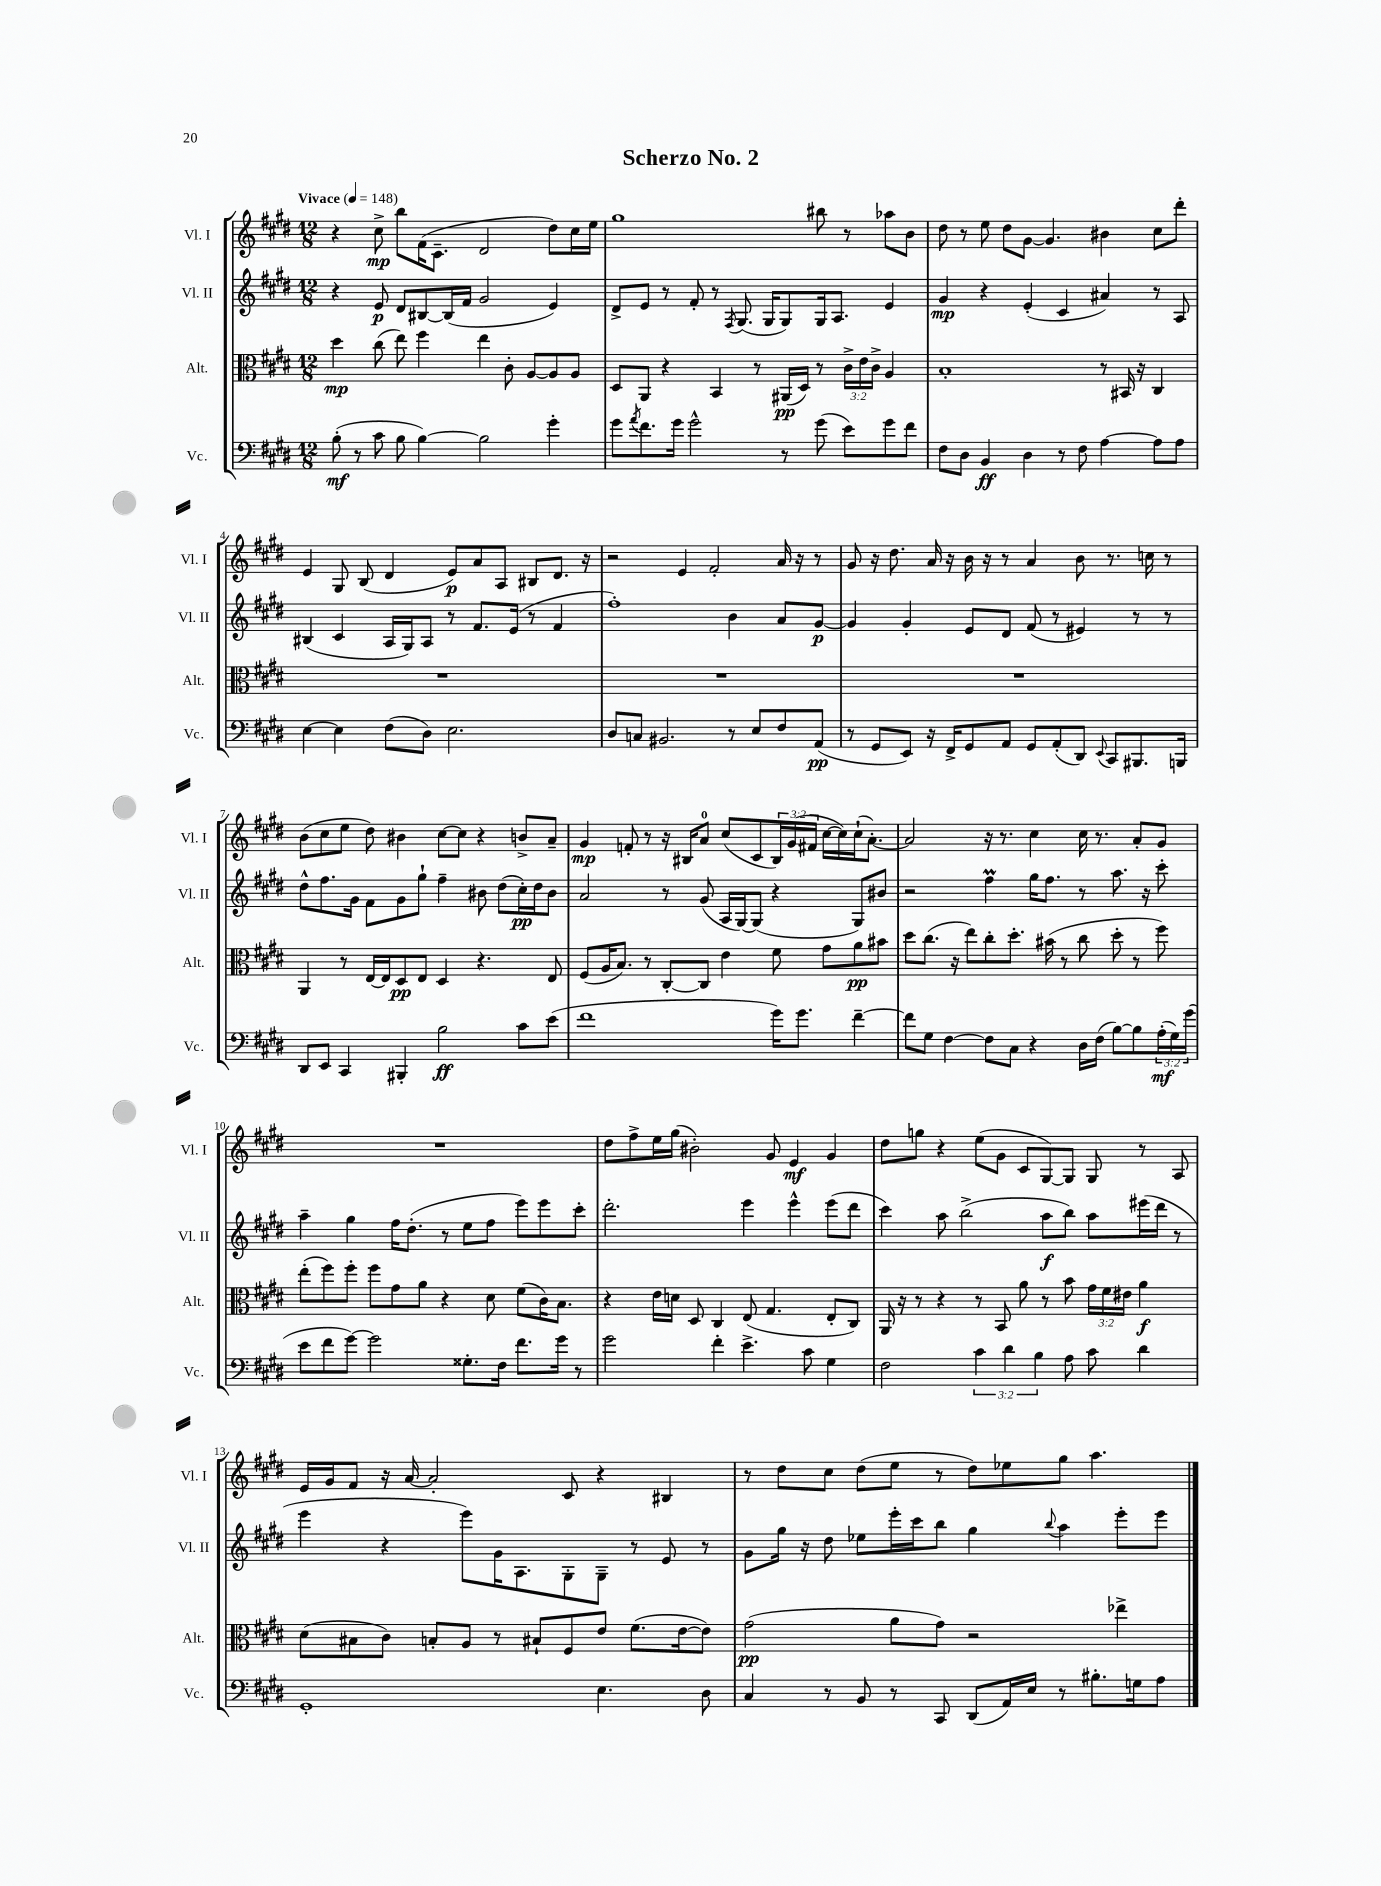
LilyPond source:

\header { title = "Scherzo No. 2" }
<<
\new StaffGroup <<
\new Staff = "s0" \with { instrumentName = "Vl. I" shortInstrumentName = "Vl. I" } {
    \clef treble \key e \major \numericTimeSignature \time 12/8 \override Staff.TupletNumber.text = #tuplet-number::calc-fraction-text \tempo "Vivace" 4 = 148
    r4 cis''8->\mp b''8 fis'16( cis'8.-- dis'2 dis''8) cis''16 e''16 |
    gis''1 bis''8 r8 aes''8 b'8 |
    dis''8 r8 e''8 dis''8 gis'8~ gis'4. bis'4 cis''8 dis'''8-. |
    e'4 gis8 b8( dis'4 e'8\p) a'8 a8 bis8 dis'8. r16 |
    r2 e'4 fis'2-. a'16 r16 r8 |
    gis'8 r16 dis''8. a'16 r16 b'16 r16 r8 a'4 b'8 r8. c''16 r8 |
    b'8( cis''8 e''8 dis''8) bis'4 cis''8~ cis''8 r4 b'8-> a'8-- |
    gis'4\mp f'8-. r8 r16 bis16 a'8-0 cis''8( cis'8 \tuplet 3/2 { bis16) gis'16( fis'16 } cis''16~ cis''16) cis''16-!( a'8.~-.) |
    a'2 r16 r8. cis''4 cis''16 r8. a'8-. gis'8 |
    R1. |
    dis''8 fis''8-> e''16 gis''16( bis'2-.) gis'8 e'4\mf gis'4 |
    dis''8 g''8 r4 e''8( gis'8 cis'8 gis8~) gis8 gis8 r8 a8 |
    e'16 gis'16 fis'8 r16 a'16~ a'2-. cis'8 r4 bis4 |
    r8 dis''8 cis''8 dis''8( e''8 r8 dis''8) ees''8 gis''8 a''4. \bar "|." |
}
\new Staff = "s1" \with { instrumentName = "Vl. II" shortInstrumentName = "Vl. II" } {
    \clef treble \key e \major \numericTimeSignature \time 12/8
    r4 e'8\p dis'8 bis8~ bis16( fis'16 gis'2 e'4) |
    dis'8-> e'8 r8 fis'8-. r8 \acciaccatura { fis8 } gis8.( gis16 gis8) gis16 a8. e'4 |
    gis'4\mp r4 e'4-.( cis'4 ais'4) r8 a8 |
    bis4( cis'4 a16 gis16) a8 r8 fis'8. e'16( r8 fis'4 |
    fis''1-.) b'4 a'8 gis'8~\p |
    gis'4 gis'4-. e'8 dis'8 fis'8( r8 eis'4) r8 r8 |
    dis''8-^ fis''8. gis'16 fis'8 gis'8 gis''8-! fis''4-- bis'8 dis''8( cis''16-.\pp) dis''16 bis'8 |
    a'2 r8 gis'8( a16 gis16~) gis8( r4 gis8) bis'8 |
    r2 fis''4\prall gis''16 fis''8. r8 a''8. r16 cis'''8-. |
    a''4-- gis''4 fis''16 dis''8.-.( r8 e''8 fis''8 e'''8) e'''8 cis'''8-. |
    dis'''2.-. e'''4 e'''4-^ e'''8( dis'''8 |
    cis'''4) a''8 b''2->( a''8\f b''8) a''8 eis'''16( dis'''16 r8 |
    e'''4 r4 e'''8) gis'16 a8. gis8-. gis8-- r8 e'8 r8 |
    gis'8 gis''16 r16 dis''8 ees''8 e'''16-. cis'''16 b''8 gis''4 \appoggiatura { b''8 } a''4 e'''8-. e'''8 \bar "|." |
}
\new Staff = "s2" \with { instrumentName = "Alt." shortInstrumentName = "Alt." } {
    \clef alto \key e \major \numericTimeSignature \time 12/8 \override Staff.TupletNumber.text = #tuplet-number::calc-fraction-text
    dis''4\mp cis''8( e''8) fis''4 e''4 cis'8-. a8~ a8 a8 |
    dis8 a,8 r4 b,4 r8 ais,16\pp( dis16) r8 \tuplet 3/2 { cis'16-> e'16 cis'16-> } a4 |
    b1-. r8 bis,16 r16 cis4 |
    R1. |
    R1. |
    R1. |
    a,4 r8 e16~ e16 dis8\pp e8 dis4 r4. e8 |
    fis8( a16 b8.) r8 cis8~-. cis8 e'4 fis'8 gis'8 a'8\pp bis'8 |
    dis''8 cis''8.( r16 e''8) cis''8-. dis''8.-. bis'16( r8 cis''8 dis''8-. r8 fis''8) |
    e''8-.( fis''8) fis''8-. fis''8 gis'8 a'8 r4 dis'8 fis'8( cis'16) b8. |
    r4 e'16 d'16 dis8 cis4 e8( gis4. e8-. cis8) |
    a,16 r16 r8 r4 r8 b,8 a'8 r8 b'8 \tuplet 3/2 { gis'16 fis'16 eis'16 } a'4\f |
    dis'8( bis8 cis'8) b8-. a8 r8 bis8-! fis8 e'8 fis'8.( e'16~ e'8) |
    gis'2\pp( a'8 gis'8) r2 ees''4-> \bar "|." |
}
\new Staff = "s3" \with { instrumentName = "Vc." shortInstrumentName = "Vc." } {
    \clef bass \key e \major \numericTimeSignature \time 12/8 \override Staff.TupletNumber.text = #tuplet-number::calc-fraction-text
    b8-.\mf( r8 cis'8 b8 b4~) b2 gis'4-. |
    gis'8 \acciaccatura { a'8 } fis'8. gis'16 gis'2-^ r8 gis'8( e'8) gis'8 fis'8 |
    fis8 dis8 b,4\ff dis4 r8 fis8 a4~ a8 a8 |
    e4~ e4 fis8( dis8) e2. |
    dis8 c8 bis,2. r8 e8 fis8 a,8\pp( |
    r8 gis,8 e,8) r16 fis,16-> gis,8 a,8 gis,8 a,8-.( dis,8) \appoggiatura { e,8 } cis,8 bis,,8. b,,16 |
    dis,8 e,8 cis,4 bis,,4-. b2\ff cis'8 e'8( |
    fis'1 gis'16) gis'8. fis'4~-- |
    fis'8 gis8 fis4~ fis8 cis8 r4 dis16 fis16( b8~) b8 \tuplet 3/2 { a16-.\mf( gis16) gis'16( } |
    e'8 fis'8 gis'8~) gis'2 gisis8.-. fis16 fis'8. gis'16 r8 |
    gis'2 fis'4-. e'4.-> cis'8 gis4 |
    fis2 \tuplet 3/2 { cis'4 dis'4 b4 } a8 cis'8 dis'4 |
    gis,1-. e4. dis8 |
    cis4 r8 b,8 r8 cis,8 dis,8( a,16) e16 r8 bis8.-. g16 a8 \bar "|." |
}
>>
>>
